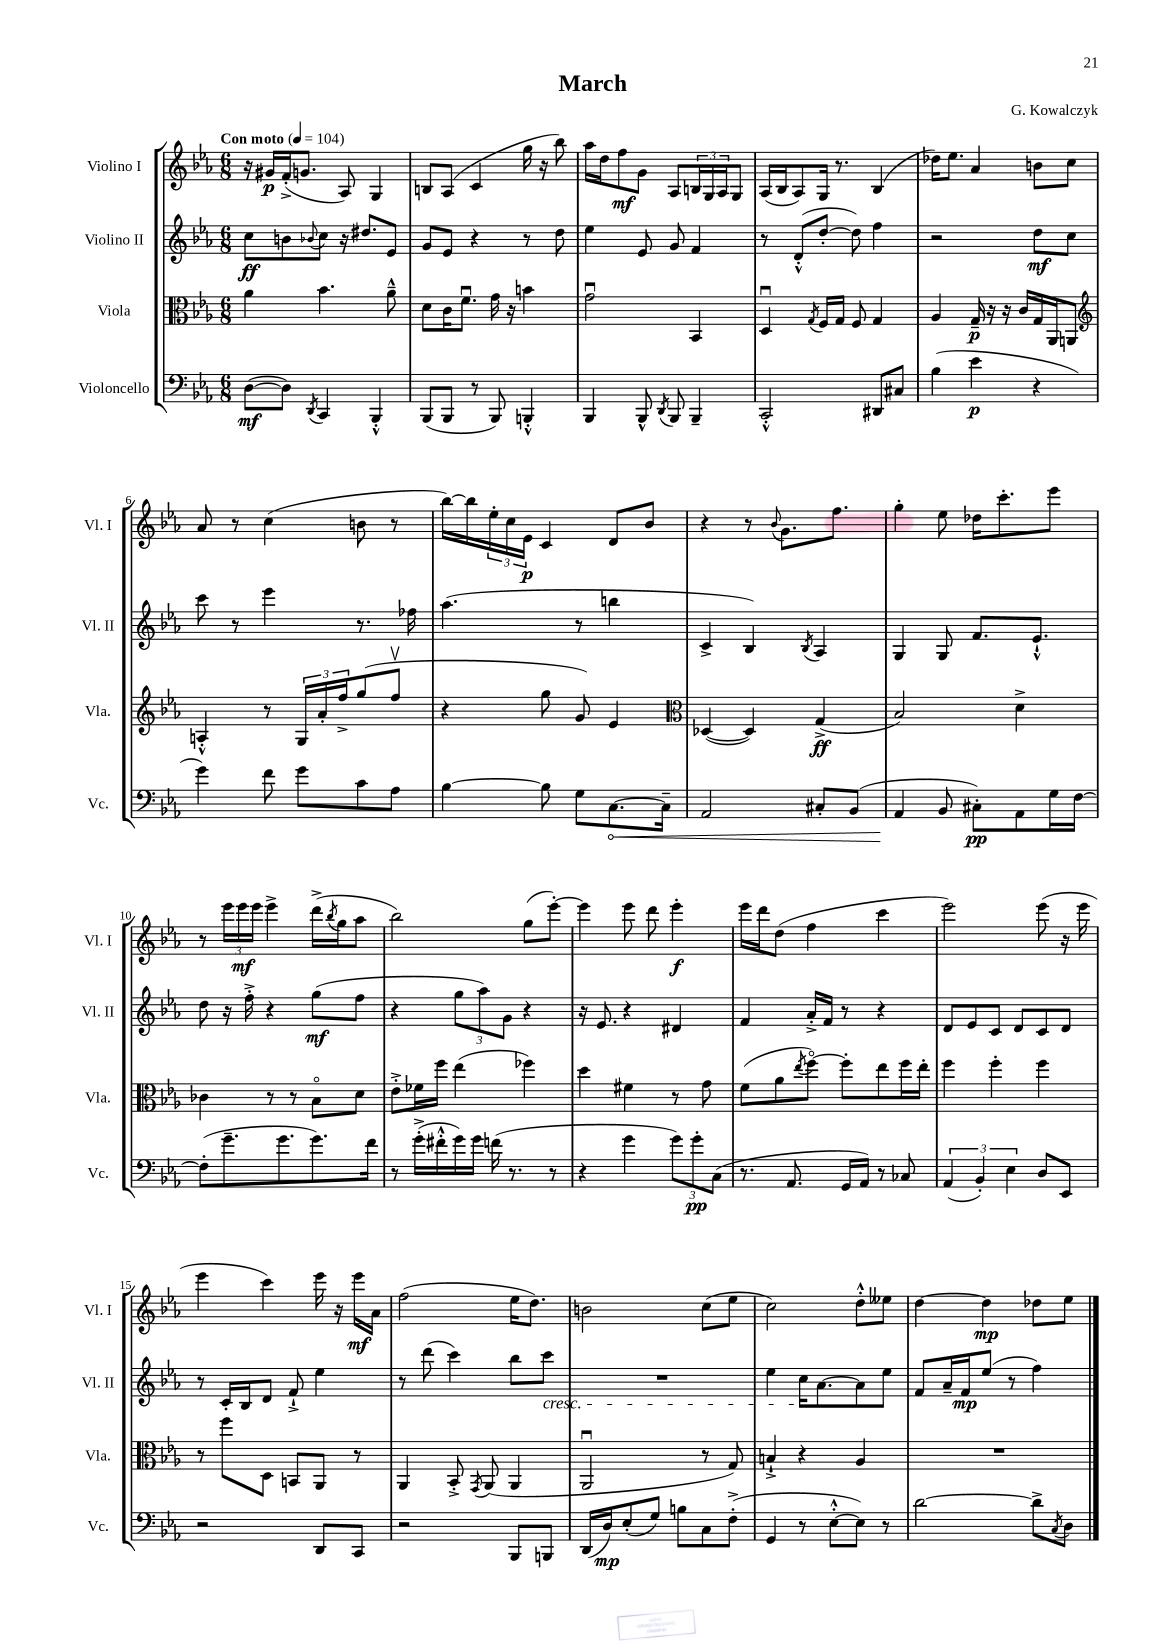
\header { title = "March" composer = "G. Kowalczyk" }
<<
\new StaffGroup <<
\new Staff = "s0" \with { instrumentName = "Violino I" shortInstrumentName = "Vl. I" } {
    \clef treble \key ees \major \numericTimeSignature \time 6/8 \tempo "Con moto" 4 = 104
    r16 gis'16\p f'16-.->( g'8. aes8) g4 |
    b8 aes8( c'4 g''16 r16 bes''8) |
    aes''16 d''16 f''8\mf g'8 aes8 \tuplet 3/2 { b16 g16 aes16 } g8 |
    aes16( bes16 aes8) g16 r8. bes4( |
    des''16) ees''8. aes'4 b'8 c''8 |
    aes'8 r8 c''4( b'8 r8 |
    bes''16~) bes''16 \tuplet 3/2 { ees''16-. c''16 ees'16\p } c'4 d'8 bes'8 |
    r4 r8 \appoggiatura { bes'8 } g'8. f''8. |
    g''4-. ees''8 des''16 c'''8.-. ees'''8 |
    r8 \tuplet 3/2 { ees'''16 ees'''16\mf ees'''16 } ees'''4-> d'''16->( \acciaccatura { bes''8 } g''16 aes''8 |
    bes''2) g''8( ees'''8~-.) |
    ees'''4 ees'''8 d'''8 ees'''4-.\f |
    ees'''16 d'''16 d''8( f''4 c'''4 |
    ees'''2) ees'''8( r16 ees'''16 |
    ees'''4 c'''4) ees'''16 r16 ees'''16\mf aes'16 |
    f''2( ees''16 d''8.) |
    b'2 c''8( ees''8 |
    c''2) d''8-.-^ eeses''8 |
    d''4~ d''4\mp des''8 ees''8 \bar "|." |
}
\new Staff = "s1" \with { instrumentName = "Violino II" shortInstrumentName = "Vl. II" } {
    \clef treble \key ees \major \numericTimeSignature \time 6/8
    c''8\ff b'8 \appoggiatura { bes'8 } c''8 r16 dis''8. ees'8 |
    g'8 ees'8 r4 r8 d''8 |
    ees''4 ees'8 g'8 f'4 |
    r8 d'8-.-^( d''8~-. d''8) f''4 |
    r2 d''8\mf c''8 |
    c'''8 r8 ees'''4 r8. fes''16 |
    aes''4.( r8 b''4 |
    c'4-> bes4) \acciaccatura { bes8 } aes4 |
    g4 g8 f'8. ees'8.-!-^ |
    d''8 r16 f''16-.-> r4 g''8\mf( f''8 |
    r4 \tuplet 3/2 { g''8 aes''8) g'8 } r4 |
    r16 ees'8. r4 dis'4 |
    f'4 aes'16-.-> f'16 r8 r4 |
    d'8 ees'8 c'8 d'8 c'8 d'8 |
    r8 c'16-. bes16 d'8 f'8-!-> ees''4 |
    r8 d'''8( c'''4) bes''8 c'''8\cresc |
    R2. |
    ees''4 c''16\! aes'8.~ aes'8 ees''8 |
    f'8 aes'16-- f'16\mp ees''8( r8 f''4) \bar "|." |
}
\new Staff = "s2" \with { instrumentName = "Viola" shortInstrumentName = "Vla." } {
    \clef alto \key ees \major \numericTimeSignature \time 6/8
    aes'4 bes'4. aes'8---^ |
    d'8 c'16 f'8.\downbow g'16 r16 b'4 |
    g'2\downbow bes,4 |
    d4\downbow \acciaccatura { g8 } f16 g16 f8 g4 |
    aes4 g16--\p r16 r16 c'16 g16 aes,16 a,8 |
    \clef treble a4-.-^ r8 \tuplet 3/2 { g16 aes'16-. f''16-> } g''8( f''8\upbow |
    r4 g''8 g'8) ees'4 |
    \clef alto des4~( des4) g4->\ff( |
    bes2) d'4-> |
    ces'4 r8 r8 bes8\flageolet d'8 |
    ees'8-.-> fes'16 f''16 ees''4( fes''4) |
    d''4 fis'4 r8 g'8 |
    f'8( aes'8 \acciaccatura { ees''8 } f''8~\flageolet) f''8-. ees''8 f''16 ees''16-. |
    f''4 f''4-. f''4 |
    r8 f''8 d8 b,8 aes,8 r8 |
    aes,4 bes,8-.-> \acciaccatura { g,8 } aes,8( aes,4 |
    aes,2\downbow r8 g8) |
    b4-!-> r4 aes4 |
    R2. \bar "|." |
}
\new Staff = "s3" \with { instrumentName = "Violoncello" shortInstrumentName = "Vc." } {
    \clef bass \key ees \major \numericTimeSignature \time 6/8
    d8~\mf( d8) \acciaccatura { d,8 } c,4 bes,,4-.-^ |
    bes,,8( bes,,8 r8 bes,,8) b,,4-.-^ |
    bes,,4 bes,,8-^ \acciaccatura { d,8 } bes,,8 bes,,4-- |
    c,2-.-^ dis,8 cis8 |
    bes4( ees'4\p r4 |
    g'4) f'8 g'8 c'8 aes8 |
    bes4~ bes8 g8 \once \override Hairpin.circled-tip = ##t c8.~\< c16-- |
    aes,2 cis8-. bes,8( |
    aes,4\! bes,8 cis8-.\pp) aes,8 g16 f16~ |
    f8-.( g'8.-- g'8. g'8.) f'16 |
    r8 g'16-.->( fis'16-.-^ g'16) g'16 f'16( r8. r8 |
    r4 g'4 \tuplet 3/2 { g'8) g'8-.\pp c8( } |
    r8. aes,8. g,16 aes,16) r8 ces8 |
    \tuplet 3/2 { aes,4( bes,4-.) ees4 } d8 ees,8 |
    r2 d,8 c,8 |
    r2 bes,,8 b,,8 |
    d,16( d16\mp) ees8-.( g8) b8 c8 f8-.->( |
    g,4 r8 ees8~-.-^ ees8) r8 |
    d'2~ d'8-> \acciaccatura { c8 } d8 \bar "|." |
}
>>
>>
